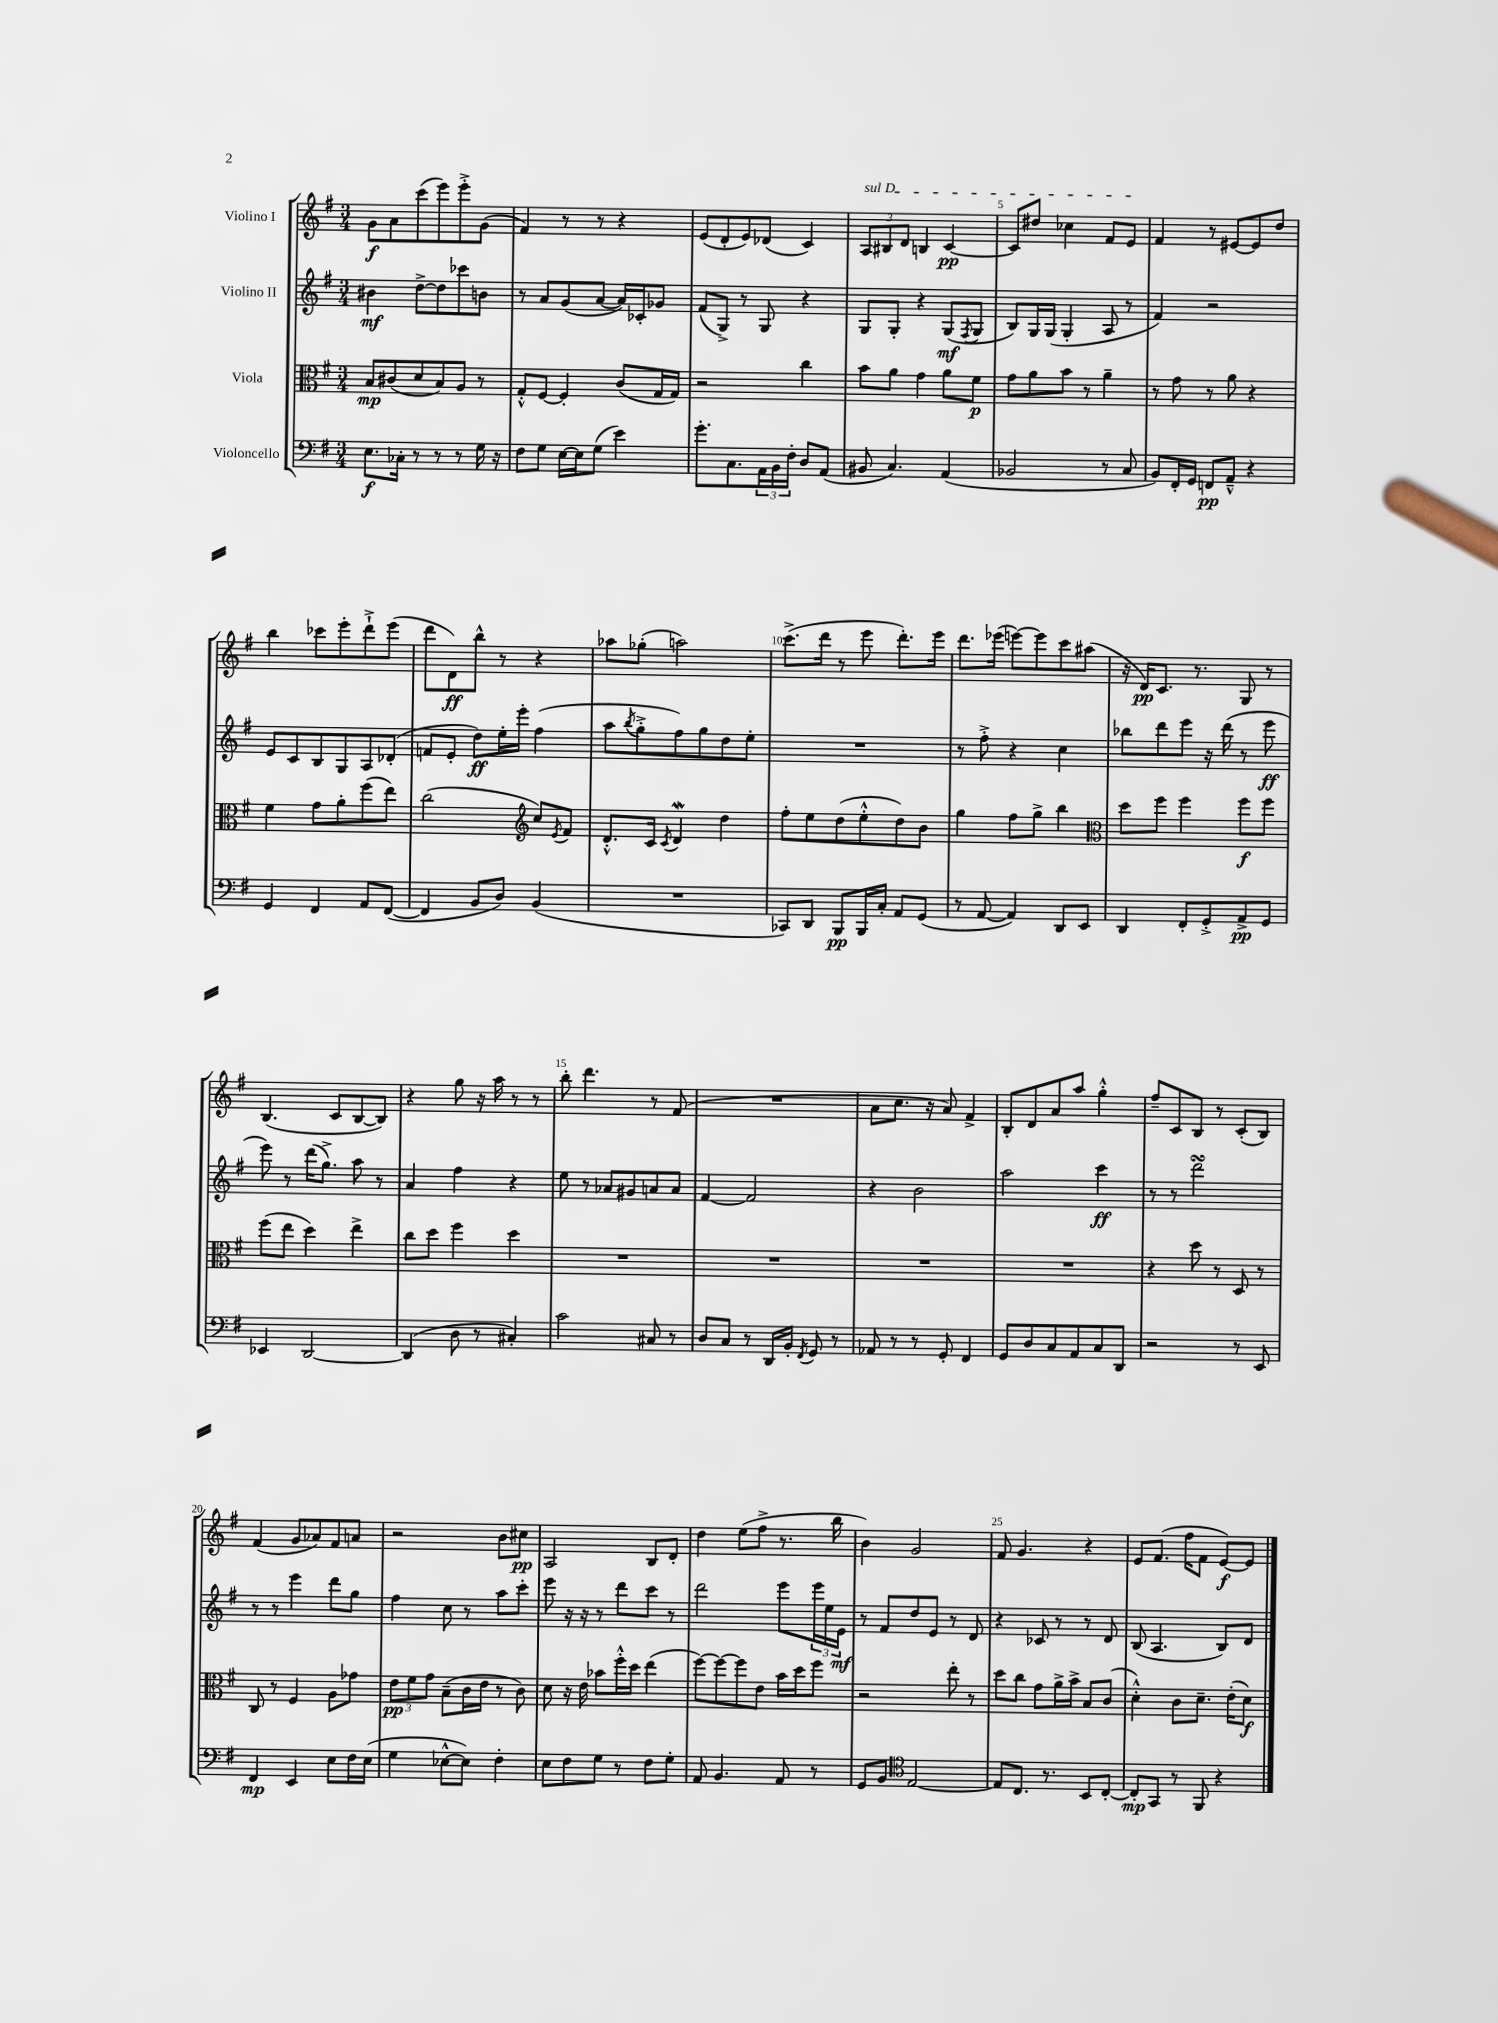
<<
\new StaffGroup <<
\new Staff = "s0" \with { instrumentName = "Violino I" } {
    \clef treble \key g \major \numericTimeSignature \time 3/4
    g'8\f a'8 c'''8( e'''8) e'''8-.-> g'8( |
    fis'4) r8 r8 r4 |
    e'8( d'8-. e'8) des'8( c'4) |
    \tuplet 3/2 { \once \override TextSpanner.bound-details.left.text = \markup { \italic "sul D" } a8\startTextSpan bis8 d'8 } b4 c'4~\pp |
    c'8 dis''8 ces''4 fis'8 e'8\stopTextSpan |
    fis'4 r8 eis'8~ eis'8 d''8 |
    b''4 ces'''8 e'''8-. d'''8-!-> e'''8( |
    d'''8 d'8\ff) b''8-^ r8 r4 |
    aes''8 ges''8-.( a''2) |
    c'''8.->( d'''16 r8 e'''8 d'''8.-.) e'''16 |
    d'''8. ees'''16( e'''8~) e'''8 c'''8 ais''8( |
    r16 d'16\pp) c'8. r8. g8 r8 |
    b4.( c'8 b8~ b8) |
    r4 g''8 r16 a''16 r8 r8 |
    b''8-. d'''4. r8 fis'8( |
    R2. |
    a'8 c''8. r16 a'8) fis'4-> |
    b8-. d'8 a'8 a''8 g''4-.-^ |
    fis''8-- c'8 b8 r8 c'8-.( b8) |
    fis'4( g'8 aes'8) fis'8 a'8 |
    r2 b'8 cis''8\pp |
    a2 b8 d'8-. |
    d''4 e''8( fis''8-> r8. b''16 |
    b'4) g'2 |
    fis'8 g'4. r4 |
    e'8 fis'8.( fis''16 fis'8 e'8~\f) e'8 \bar "|." |
}
\new Staff = "s1" \with { instrumentName = "Violino II" } {
    \clef treble \key g \major \numericTimeSignature \time 3/4
    bis'4\mf d''8~-> d''8 ces'''8 b'8 |
    r8 a'8 g'8( a'8~ a'16) ces'16-. ges'8 |
    fis'8( g8->) r8 g8 r4 |
    g8 g8-. r4 g8\mf( \acciaccatura { fis8 } g8 |
    b8) g16 g16( g4-. a8 r8 |
    fis'4) r2 |
    e'8 c'8 b8 g8 a8 des'8-.( |
    f'8 e'8-. d''8\ff) e''16-. e'''16-. fis''4( |
    a''8 \acciaccatura { b''8 } g''8-.-> fis''8) g''8 d''8 e''8-. |
    R2. |
    r8 fis''8-.-> r4 c''4 |
    bes''8 d'''8 e'''8 r16 d'''16( r8 e'''8\ff |
    e'''8) r8 d'''16( g''8.->) a''8 r8 |
    a'4 fis''4 r4 |
    e''8 r8 aes'8 gis'8 a'8 a'8 |
    fis'4~ fis'2 |
    r4 b'2 |
    a''2 c'''4\ff |
    r8 r8 d'''2\turn |
    r8 r8 e'''4 d'''8 g''8 |
    fis''4 c''8 r8 a''8 c'''8-. |
    e'''8 r16 r16 r8 d'''8 c'''8 r8 |
    d'''2 e'''8 \tuplet 3/2 { e'''16 e''16 e'16\mf } |
    r8 fis'8 d''8 e'8 r8 d'8 |
    r4 ces'8 r8 r8 d'8 |
    b8( a4. b8) d'8 \bar "|." |
}
\new Staff = "s2" \with { instrumentName = "Viola" } {
    \clef alto \key g \major \numericTimeSignature \time 3/4
    b8\mp cis'8( d'8 b8) a8 r8 |
    g8-.-^ fis8~ fis4-. c'8( g16 g16) |
    r2 c''4 |
    b'8 a'8 g'4 a'8 fis'8\p |
    g'8 a'8 b'8 r8 a'4-- |
    r8 g'8 r8 a'8 r4 |
    fis'4 g'8 a'8-. fis''8( e''8) |
    c''2( \clef treble c''8) \acciaccatura { e'8 } fis'8 |
    d'8.-.-^ c'16 \acciaccatura { c'8 } d'4\mordent d''4 |
    fis''8-. e''8 d''8( e''8-.-^ d''8) b'8 |
    g''4 fis''8 g''8-> b''4 |
    \clef alto d''8 fis''8 fis''4 fis''8\f fis''8 |
    fis''8( e''8 d''4) e''4-> |
    c''8 d''8 fis''4 d''4 |
    R2. |
    R2. |
    R2. |
    R2. |
    r4 d''8 r8 d8 r8 |
    c8 r8 fis4 a8 ges'8 |
    \tuplet 3/2 { e'8\pp fis'8 g'8 } b8--( c'16 e'16 r8 c'8) |
    d'8 r16 e'16 bes'8 fis''16-.-^ d''16 e''4( |
    fis''8~) fis''8~ fis''8 e'8 b'16 d''16 fis''8 |
    r2 e''8-. r8 |
    d''8 c''8 g'8 a'16-> b'16-> b8 c'8( |
    d'4-.-^) c'8 d'8.-- e'16-.( d'8\f) \bar "|." |
}
\new Staff = "s3" \with { instrumentName = "Violoncello" } {
    \clef bass \key g \major \numericTimeSignature \time 3/4
    e8.\f ces16-. r8 r8 r8 g16 r16 |
    fis8 g8 e16~ e16 g8( e'4) |
    g'8.-. c8. \tuplet 3/2 { a,16 b,16 fis16-. } d8 a,8( |
    bis,8 c4.) a,4( |
    bes,2 r8 c8 |
    b,8) fis,16-. g,16 f,8\pp a,8---^ r4 |
    g,4 fis,4 a,8 fis,8~( |
    fis,4 b,8 d8) b,4( |
    R2. |
    ces,8) d,8 b,,8\pp b,,16 c16-. a,8 g,8( |
    r8 a,8~ a,4) d,8 e,8 |
    d,4 fis,8-. g,8-.-> a,8->\pp g,8 |
    ees,4 d,2~ |
    d,4( d8 r8 cis4-.) |
    c'2 cis8 r8 |
    d8 c8 r8 d,16 b,16-. \acciaccatura { fis,8 } g,8 r8 |
    aes,8 r8 r8 g,8-. fis,4 |
    g,8 d8 c8 a,8 c8 d,8 |
    r2 r8 e,8 |
    fis,4\mp e,4 e8 fis16 e16( |
    g4 ees8~-^ ees8) fis4-. |
    e8 fis8 g8 r8 fis8 g8-. |
    a,8 b,4. a,8 r8 |
    g,8 b,8 \clef tenor e2~ |
    e8 c8. r8. b,8 c8~-. |
    c8-.\mp g,8 r8 fis,8 r4 \bar "|." |
}
>>
>>
\layout { \context { \Score \override BarNumber.break-visibility = ##(#f #t #t) barNumberVisibility = #(every-nth-bar-number-visible 5) } }
